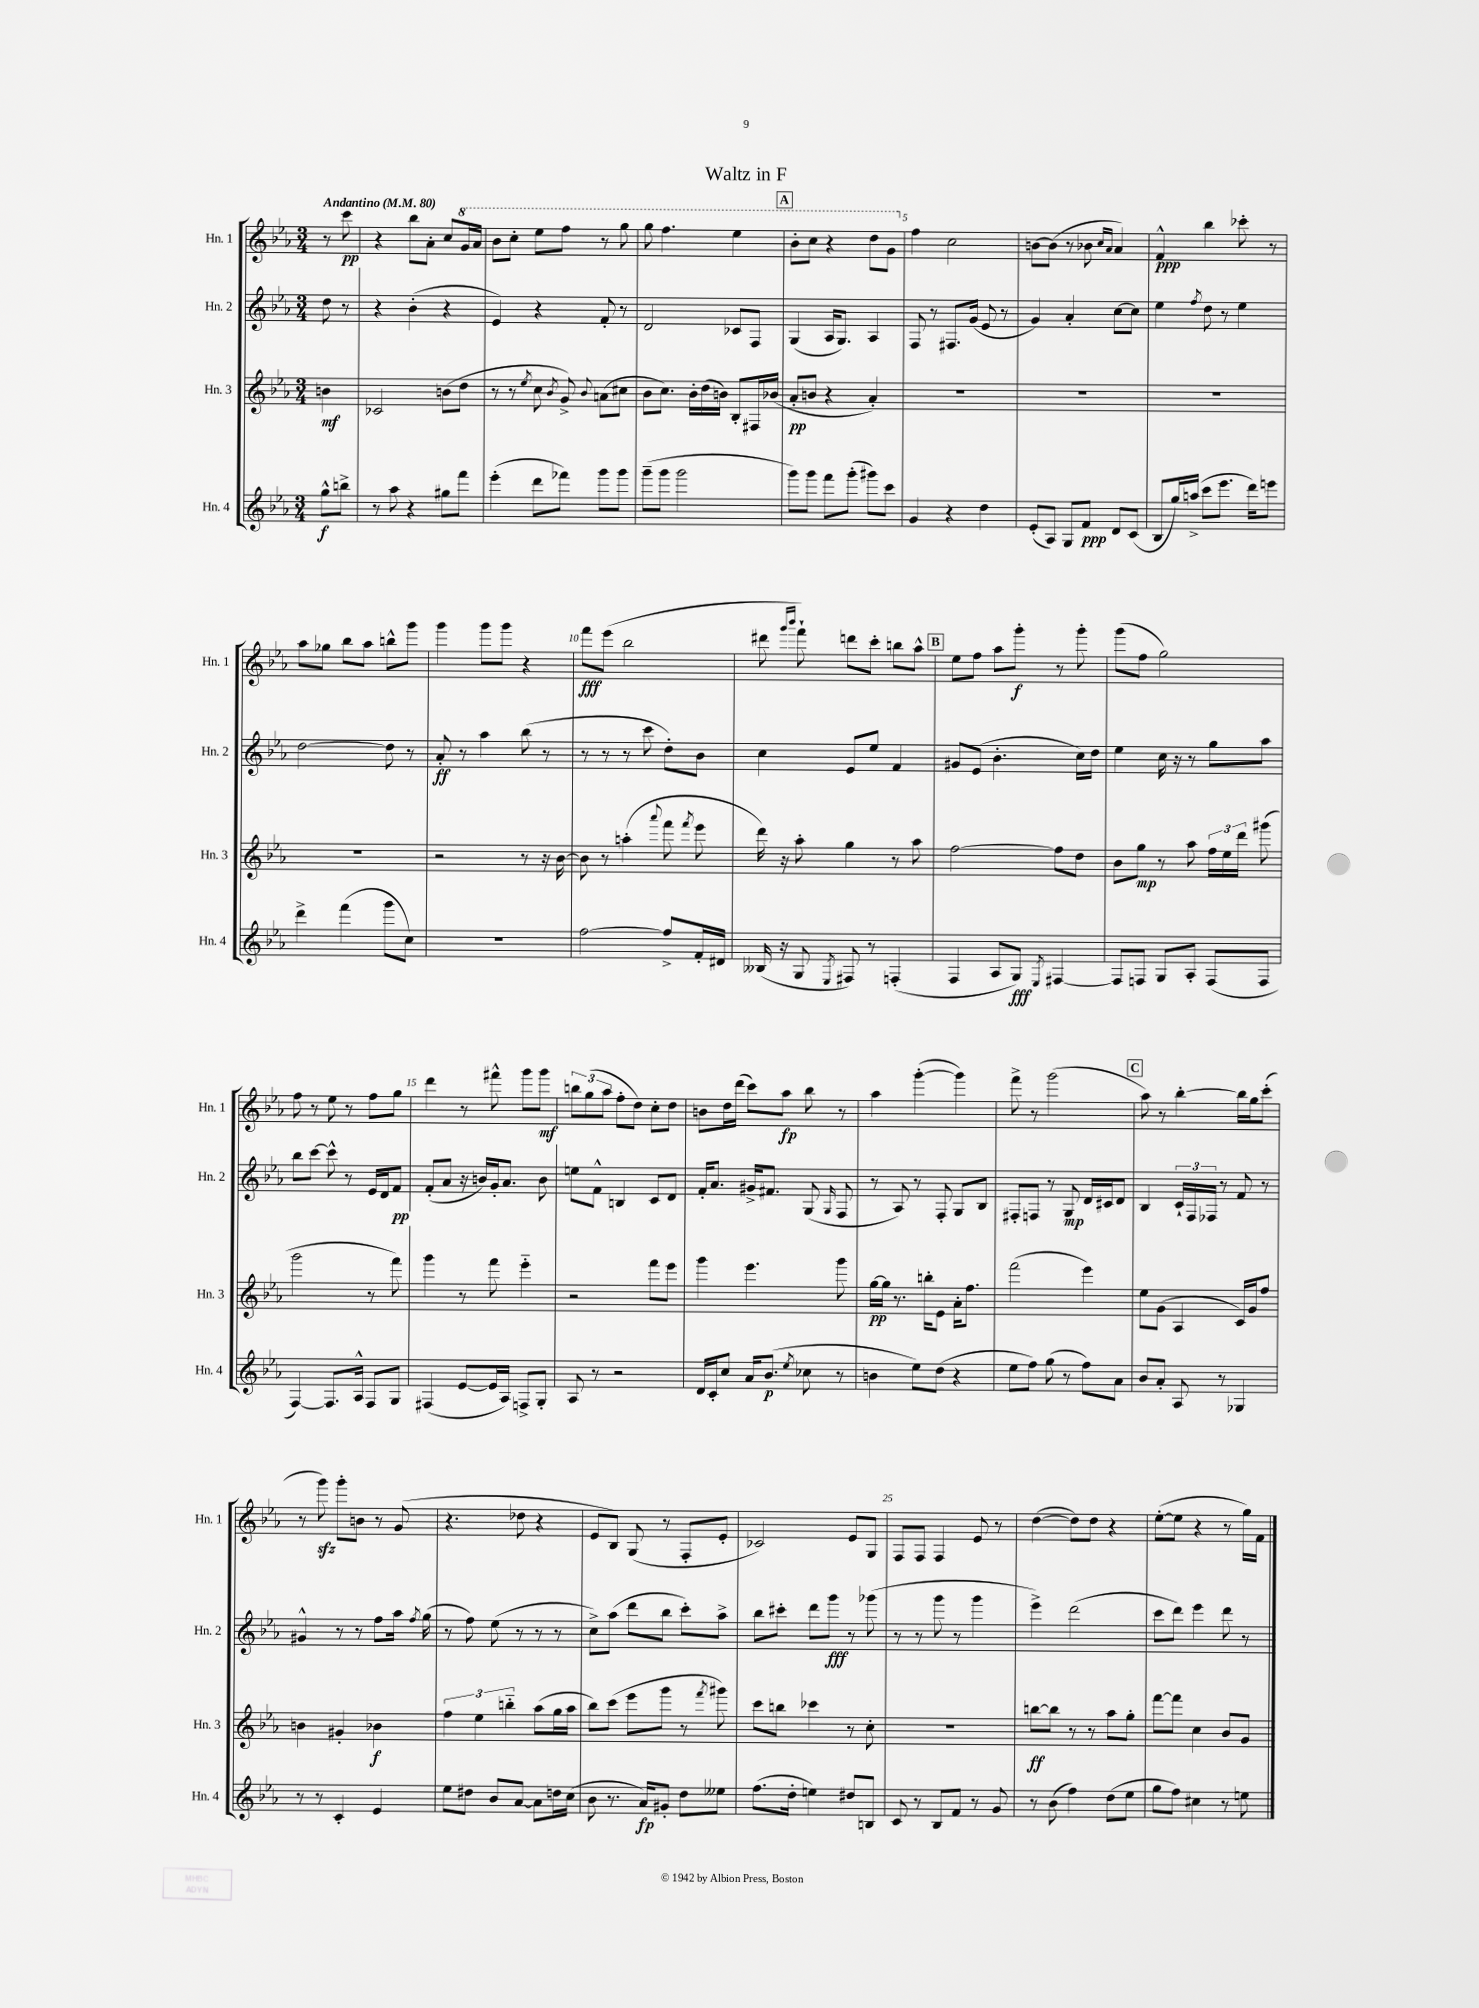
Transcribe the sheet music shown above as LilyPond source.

\header { title = "Waltz in F" }
<<
\new StaffGroup <<
\new Staff = "s0" \with { instrumentName = "Hn. 1" shortInstrumentName = "Hn. 1" } {
    \clef treble \key ees \major \numericTimeSignature \time 3/4 \partial 4 \tempo "Andantino" 4 = 80
    \autoBeamOff r8 c'''8\pp |
    r4 bes''8[ aes'8]-. c''8[ \ottava #1 g''16 aes''16] |
    bes''8[ c'''8]-. ees'''8[ f'''8] r8 g'''8 |
    g'''8 f'''4. ees'''4 |
    \mark \markup { \box "A" } bes''8[-. c'''8] r4 d'''8[ g''8] \ottava #0 |
    f''4 c''2 |
    b'8[~ b'8]( r8 bes'8 \grace { c''16[ aes'16] } aes'4) |
    f'4-^\ppp bes''4 ces'''8-. r8 |
    aes''8[ ges''8] bes''8[ aes''8] b''8[-^ g'''8] |
    g'''4 g'''8[ g'''8] r4 |
    f'''8[\fff ees'''8]( bes''2 |
    dis'''8 \grace { g'''16[ bes'''16] } f'''8-!) d'''8[ c'''8]-. b''8[ aes''8]-^ |
    \mark \markup { \box "B" } ees''8[ f''8] aes''8[ g'''8]-.\f r8 g'''8-. |
    g'''8[( f''8] g''2) |
    f''8 r8 ees''8 r8 f''8[ g''8] |
    d'''4 r8 fis'''8-^ g'''8[ g'''8]\mf |
    \tuplet 3/2 { b''8[ g''8( aes''8] } f''8[-. d''8]) c''8[-. d''8] |
    b'8[ d''16 d'''16]( c'''8[) aes''8]\fp bes''8 r8 |
    aes''4 g'''4~-.( g'''4) |
    f'''8-> r8 g'''2( |
    \mark \markup { \box "C" } aes''8) r8 bes''4~-. bes''16[ g''16 c'''8]-.( |
    r8 g'''8\sfz) g'''8[-. b'8] r8 g'8( |
    r4. des''8 r4 |
    ees'8[ bes8]) g8( r8 f8[-. ees'8]-. |
    ces'2) ees'8[ g8] |
    f8[ f8] f4 ees'8 r8 |
    d''4~( d''8[) d''8] r4 |
    ees''8[~-.( ees''8] r4 r8 g''16[) f'16] \bar "|." |
}
\new Staff = "s1" \with { instrumentName = "Hn. 2" shortInstrumentName = "Hn. 2" } {
    \clef treble \key ees \major \numericTimeSignature \time 3/4 \partial 4
    \autoBeamOff d''8 r8 |
    r4 bes'4-.( r4 |
    ees'4) r4 f'8-. r8 |
    d'2 ces'8[ f8] |
    \mark \markup { \box "A" } g4( aes16[ g8.]) aes4 |
    f8 r8 fis8.[ g'16]( ees'8 r8 |
    g'4) aes'4-. c''8[~ c''8] |
    ees''4 \acciaccatura { f''8 } d''8 r8 ees''4 |
    d''2~ d''8 r8 |
    aes'8-.\ff r8 aes''4 bes''8( r8 |
    r8 r8 r8 c'''8 d''8[-.) bes'8] |
    c''4 ees'8[ ees''8] f'4 |
    \mark \markup { \box "B" } gis'8[ ees'8]( bes'4.-. c''16[) d''16] |
    ees''4 c''16 r16 r8 g''8[ aes''8] |
    bes''8[ c'''8]~ c'''8-^ r8 ees'16[ d'16 f'8]\pp |
    f'8[-.( aes'8] r16 b'16[) g'16-. aes'8.] b'8 |
    e''8[ f'8]-^ b4 c'8[ d'8] |
    f'16[-. aes'8.] gis'16[-> fis'8.] g8( \grace { g16 } f8 |
    r8 aes8) r8 f8-. g8[ bes8] |
    fis8[-. f8] r8 g8\mp d'16[ cis'16 d'8] |
    \mark \markup { \box "C" } bes4 \tuplet 3/2 { c'16[-! f16 fes16] } r8 f'8 r8 |
    gis'4-^ r8 r8 f''8[ aes''16] \acciaccatura { f''8 } g''16( |
    r8 f''8) ees''8( r8 r8 r8 |
    c''8[->) aes''8]( d'''8[ bes''8] c'''8[-.) aes''8]-> |
    bes''8[ cis'''8]-. d'''8[ g'''8]\fff r8 ges'''8( |
    r8 r8 g'''8 r8 g'''4 |
    ees'''4->) d'''2( |
    c'''8[ d'''8]) ees'''4 d'''8 r8 \bar "|." |
}
\new Staff = "s2" \with { instrumentName = "Hn. 3" shortInstrumentName = "Hn. 3" } {
    \clef treble \key ees \major \numericTimeSignature \time 3/4 \partial 4
    \autoBeamOff b'4\mf |
    ces'2 b'8[( d''8] |
    r8 r8 \acciaccatura { ees''8 } c''8 \acciaccatura { bes'8 } g'8->) \appoggiatura { bes'8 } a'8[( cis''8] |
    bes'8[ c''8.]) bes'16[-. d''16( b'16]) bes8[-. fis16 bes'16]( |
    \mark \markup { \box "A" } aes'8[-.\pp b'8] r4 aes'4-.) |
    R2. |
    R2. |
    R2. |
    R2. |
    r2 r8 r16 bes'16~ |
    bes'8 r8 a''4-.( \appoggiatura { aes'''8 } f'''8 \acciaccatura { f'''8 } ees'''8 |
    d'''16) r16 aes''8-. g''4 r8 aes''8 |
    \mark \markup { \box "B" } f''2~ f''8[ d''8] |
    bes'8[ g''8]\mp r8 aes''8 \tuplet 3/2 { f''16[ ees''16 d'''16] } gis'''8( |
    g'''2 r8 f'''8) |
    g'''4 r8 f'''8 ees'''4-_ |
    r2 f'''8[ ees'''8] |
    g'''4 ees'''4. g'''8 |
    g''16[~\pp g''16] r8. b''16[-. ees'8] aes'16[-. f''8.] |
    f'''2( ees'''4) |
    \mark \markup { \box "C" } ees''8[ g'8]( aes4 c'16[) g'16 f''8] |
    b'4 gis'4-. bes'4\f |
    \tuplet 3/2 { f''4 ees''4 b''4-_ } aes''8[( g''16 aes''16] |
    bes''8[) c'''8]( ees'''8[ g'''8] r8 \acciaccatura { f'''8 } gis'''8) |
    c'''8[ b''8] ces'''4 r8 c''8-. |
    R2. |
    b''8[~\ff b''8] r8 r8 aes''8[ g''8]-. |
    f'''8[~ f'''8] c''4 bes'8[ g'8] \bar "|." |
}
\new Staff = "s3" \with { instrumentName = "Hn. 4" shortInstrumentName = "Hn. 4" } {
    \clef treble \key ees \major \numericTimeSignature \time 3/4 \partial 4
    \autoBeamOff g''8[-^\f b''8]-> |
    r8 aes''8 r4 gis''8[ f'''8] |
    ees'''4-.( d'''8[ fes'''8]) g'''8[ g'''8] |
    g'''8[--( g'''8] g'''2 |
    \mark \markup { \box "A" } g'''8[) g'''8] f'''8[ g'''8]-.( gis'''8[) c'''8] |
    g'4 r4 d''4 |
    ees'8[-.( aes8]) g8[ f'8]\ppp d'8[ c'8]( |
    bes8[ g''16) a''16]->( c'''8[ ees'''8.] d'''16[) e'''8] |
    d'''4-> f'''4( g'''8[ c''8]) |
    R2. |
    f''2~ f''8[-> f'16-. dis'16] |
    beses16( r16 g8 \acciaccatura { ees8 } fis8) r8 f4-.( |
    \mark \markup { \box "B" } f4 aes8[ g8]\fff) \acciaccatura { ees8 } fis4~ |
    fis8[ f8] g8[ aes8]-. f8[( f8] |
    f4~) f8.[ aes16]-^ f8[ g8] |
    fis4( ees'8[~ ees'16 aes16]) f8[-> g8]-. |
    aes8 r8 r2 |
    d'16[ c'16-. c''8] aes'16[ bes'8.]\p( \acciaccatura { ees''8 } ces''8 r8 |
    b'4 ees''8[) d''8]( r4 |
    ees''8[ f''8]) g''8( r8 f''8[) aes'8] |
    \mark \markup { \box "C" } bes'8[ aes'8]-. aes8 r8 ges4 |
    r8 r8 c'4-. ees'4 |
    ees''8[ dis''8] bes'8[ aes'8]~ aes'8[ d''16 c''16]( |
    bes'8 r8. aes'16[\fp) gis'8]-. d''8[ eeses''8] |
    f''8.[( d''16]-. e''4) dis''8[ b8] |
    c'8 r8 bes8[ f'8] r8 g'8 |
    r8 bes'8( f''4) d''8[( ees''8] |
    g''8[ f''8]) cis''4 r8 e''8 \bar "|." |
}
>>
>>
\layout { \context { \Score \override BarNumber.break-visibility = ##(#f #t #t) barNumberVisibility = #(every-nth-bar-number-visible 5) } }
